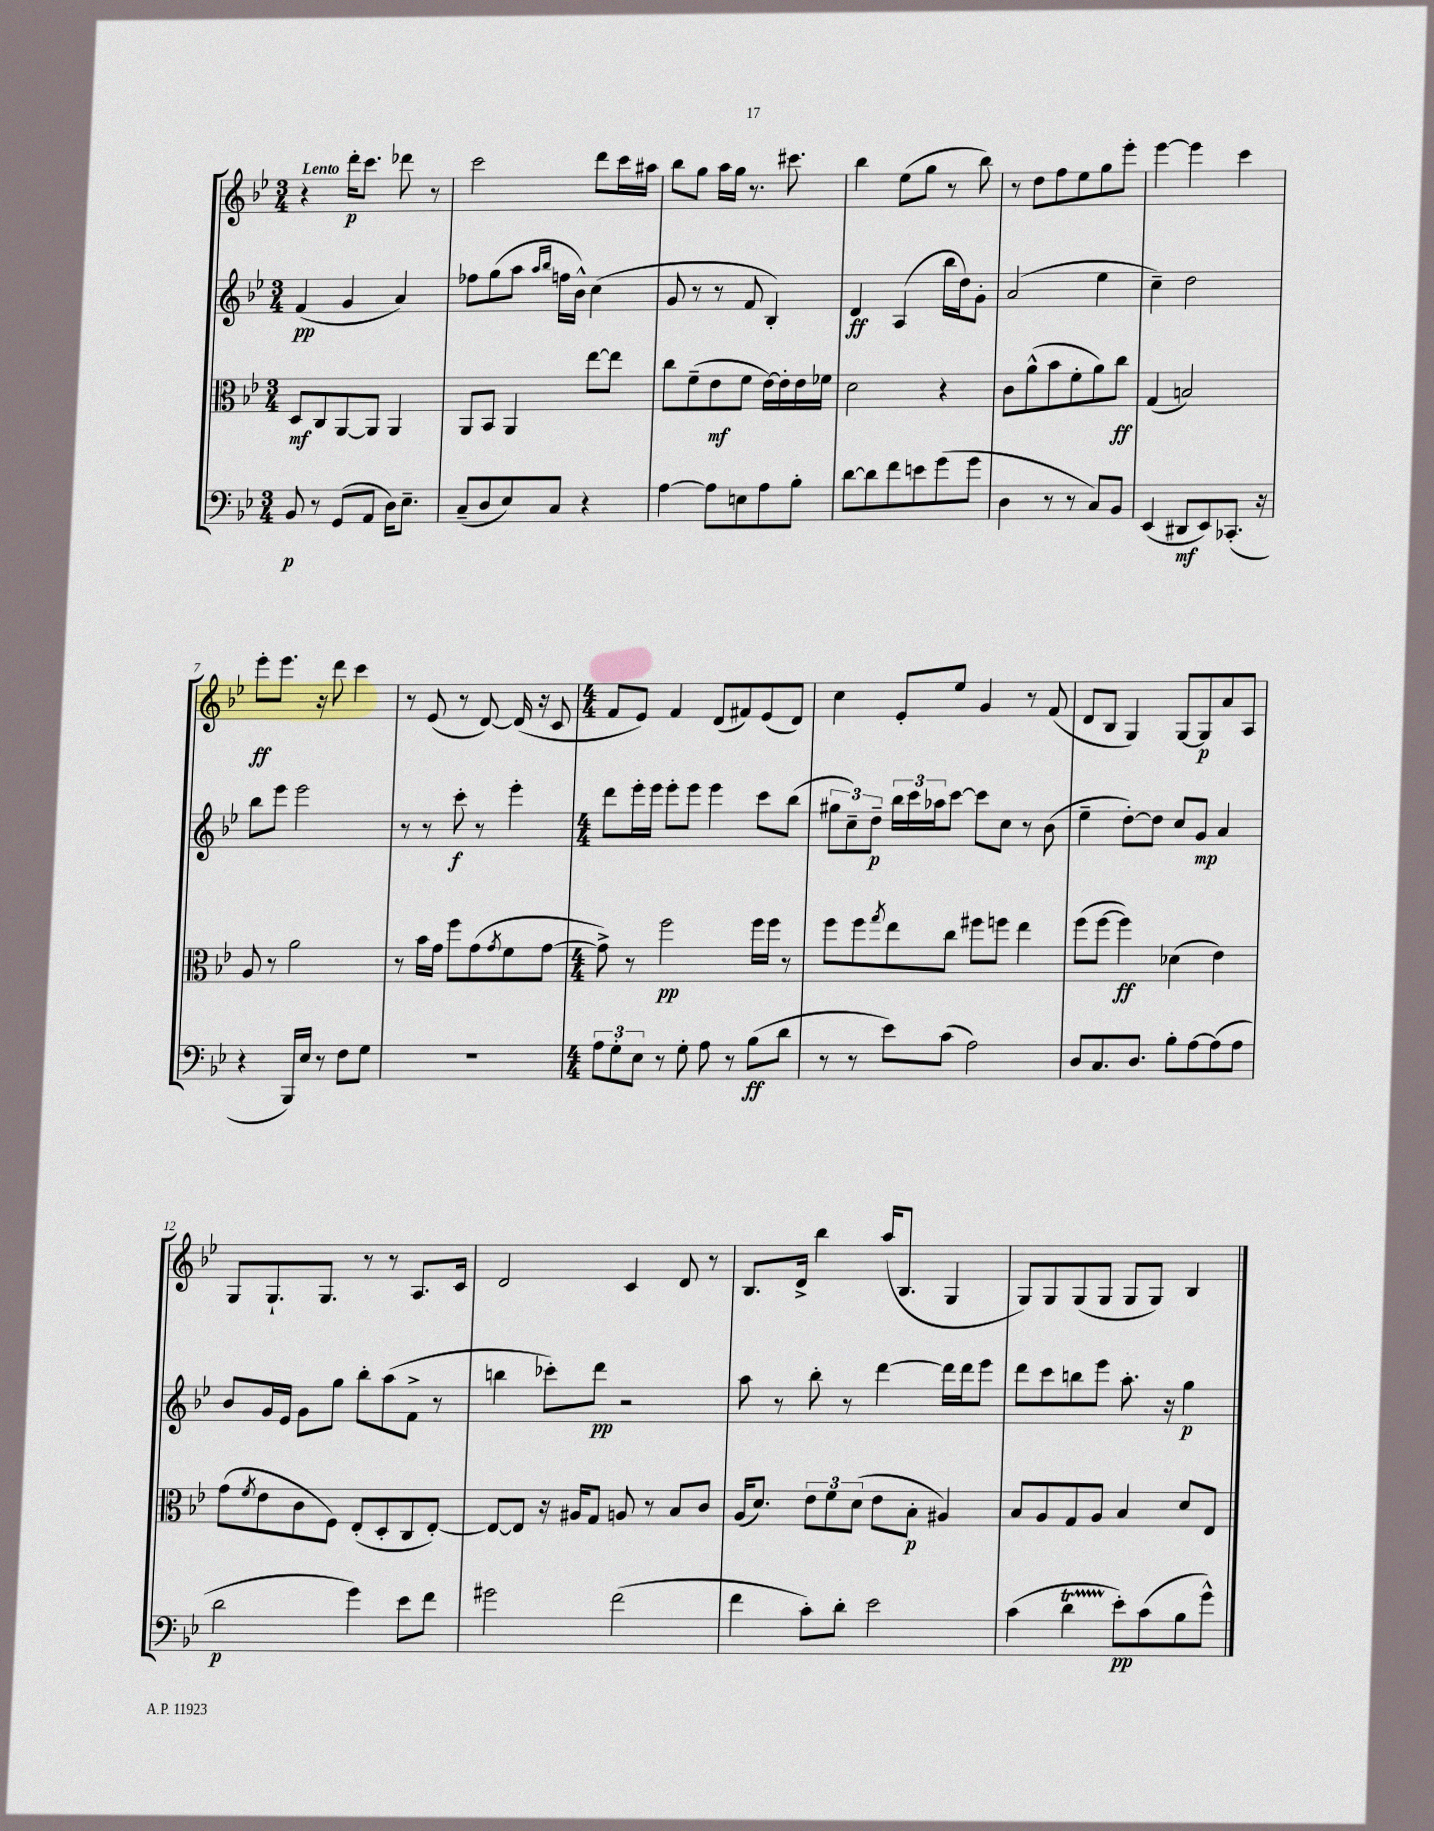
<<
\new StaffGroup <<
\new Staff = "s0" {
    \clef treble \key bes \major \numericTimeSignature \time 3/4 \tempo "Lento"
    r4 d'''16-.\p c'''8. des'''8 r8 |
    c'''2 d'''8 c'''16 ais''16 |
    bes''8 g''8 a''16 g''16 r8. cis'''8. |
    bes''4 ees''8( g''8 r8 bes''8) |
    r8 d''8 f''8 ees''8 g''8 ees'''8-. |
    ees'''4~ ees'''4 c'''4 |
    ees'''8-.\ff ees'''8. r16 d'''8 c'''4 |
    r8 ees'8( r8 d'8~) d'16( r16 c'8 |
    \numericTimeSignature \time 4/4 f'8 ees'8) f'4 d'8( fis'8) ees'8( d'8) |
    c''4 ees'8-. ees''8 g'4 r8 f'8( |
    d'8 bes8 g4) g8~ g8\p a'8 a8 |
    g8 g8.-! g8. r8 r8 a8. c'16 |
    d'2 c'4 d'8 r8 |
    bes8. d'16-> bes''4 a''16( bes8. g4 |
    g8) g8 g8( g8 g8 g8) bes4 \bar "|." |
}
\new Staff = "s1" {
    \clef treble \key bes \major \numericTimeSignature \time 3/4
    f'4\pp( g'4 a'4) |
    fes''8 g''8( a''8 \grace { a''16 bes''16 } f''16 bes'16-^) c''4( |
    g'8 r8 r8 f'8 bes4-.) |
    d'4\ff a4( bes''16 d''16) g'8-. |
    a'2( ees''4 |
    c''4--) d''2 |
    bes''8 ees'''8 ees'''2 |
    r8 r8 c'''8-.\f r8 ees'''4-. |
    \numericTimeSignature \time 4/4 d'''8 ees'''16-. ees'''16 ees'''8-. ees'''8 ees'''4 c'''8 bes''8( |
    \tuplet 3/2 { gis''8 c''8--) d''8--\p } \tuplet 3/2 { bes''16 c'''16 aes''16 } c'''8~ c'''8 c''8 r8 bes'8( |
    ees''4-- d''8~-.) d''8 c''8 g'8\mp a'4 |
    bes'8 g'16 ees'16 g'8 g''8 bes''8-. a''8( f'8-> r8 |
    b''4 ces'''8-.) d'''8\pp r2 |
    a''8 r8 bes''8-. r8 d'''4~ d'''16 d'''16 ees'''8 |
    d'''8 c'''8 b''8 ees'''8 a''8.-. r16 g''4\p \bar "|." |
}
\new Staff = "s2" {
    \clef alto \key bes \major \numericTimeSignature \time 3/4
    d8\mf c8 a,8~ a,8 a,4 |
    a,8 bes,8 a,4 ees''8~ ees''8 |
    c''8 f'8--( ees'8\mf f'8 ees'16~) ees'16-. ees'16 fes'16 |
    d'2 r4 |
    c'8 a'8-^( bes'8 f'8-. a'8) c''8\ff |
    g4( b2) |
    a8 r8 a'2 |
    r8 bes'16 g'16 f''8 g'8( \acciaccatura { g'8 } f'8 g'8~ |
    \numericTimeSignature \time 4/4 g'8->) r8 f''2\pp f''16 f''16 r8 |
    f''8 f''8 \acciaccatura { g''8 } ees''8 c''8 fis''8 f''8 ees''4 |
    f''8( f''8~ f''4\ff) des'4( ees'4) |
    g'8( \acciaccatura { f'8 } ees'8 c'8 f8) ees8-.( d8-. c8 ees8~-.) |
    ees8~ ees8 r16 ais16 g8 a8 r8 bes8 c'8 |
    a16( d'8.) \tuplet 3/2 { ees'8 f'8 d'8( } ees'8 bes8-.\p ais4) |
    bes8 a8 g8 a8 bes4 d'8 ees8 \bar "|." |
}
\new Staff = "s3" {
    \clef bass \key bes \major \numericTimeSignature \time 3/4
    bes,8\p r8 g,8( a,8 d16) ees8.-- |
    c8--( d8 ees8) c8 r4 |
    a4~ a8 e8 a8 bes8-. |
    d'8~ d'8 f'8 e'8 g'8( g'8 |
    d4 r8 r8 c8) bes,8 |
    ees,4( dis,8\mf ees,8) ces,8.-.( r16 |
    r4 bes,,16) ees16 r8 f8 g8 |
    R2. |
    \numericTimeSignature \time 4/4 \tuplet 3/2 { a8 g8-. ees8 } r8 g8-. a8 r8 bes8\ff( d'8 |
    r8 r8 ees'8) c'8( a2) |
    d8 c8. d8. bes8-. a8~ a8( a8 |
    d'2\p g'4) ees'8 f'8 |
    gis'2 f'2( |
    f'4 c'8-.) d'8-. ees'2 |
    c'4( d'4\startTrillSpan ees'8-.\stopTrillSpan\pp) c'8( bes8 g'8-^) \bar "|." |
}
>>
>>
